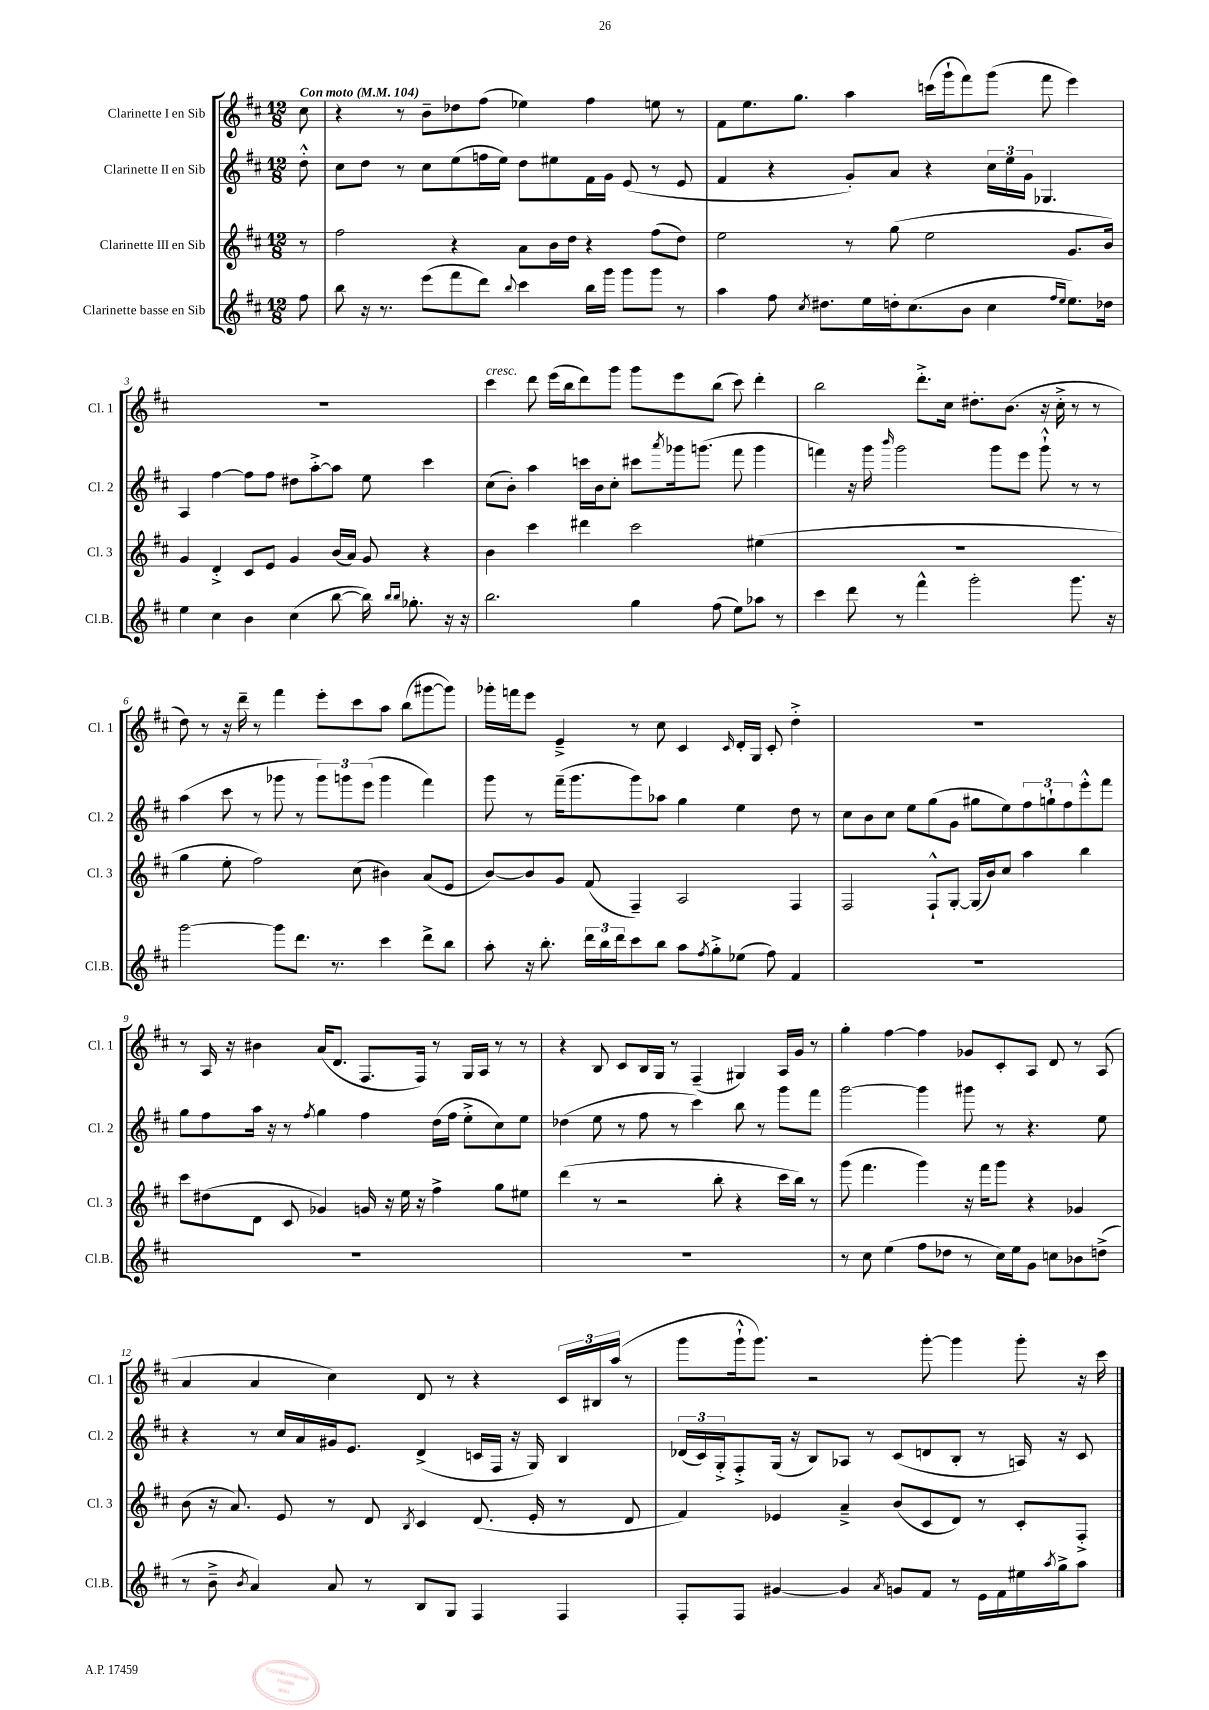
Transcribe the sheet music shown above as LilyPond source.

<<
\new StaffGroup <<
\new Staff = "s0" \with { instrumentName = "Clarinette I en Sib" shortInstrumentName = "Cl. 1" } {
    \clef treble \key d \major \numericTimeSignature \time 12/8 \partial 8 \tempo "Con moto" 4 = 104
    cis''8 |
    r4 r8 b'8-- des''8 fis''8( ees''4) fis''4 e''8 r8 |
    fis'8 e''8. g''8. a''4 c'''16( g'''16-! fis'''8) g'''8( fis'''8 e'''4) |
    R1. |
    cis'''4^\markup { \italic "cresc." } d'''8 e'''16( b''16 d'''8) g'''8 g'''8 e'''8 b''8( cis'''8) d'''4-. |
    b''2 d'''8.-.-> cis''16 dis''8.-. b'8.( r16 cis''16-.-> r8 r8 |
    d''8) r8 r16 d'''16-- r8 fis'''4 e'''8-. cis'''8 a''8 b''8( gis'''8~ gis'''8) |
    ges'''16-. f'''16 e'''8 e'4---> r8 cis''8 cis'4 \grace { cis'16 } d'16-. g16 cis'8-. d''4-.-> |
    R1. |
    r8 a16 r16 bis'4 a'16( d'8. fis8. fis16) r8 g16 a16 r8 r8 |
    r4 b8 cis'8 b16 g16 r8 fis4--( gis4) a16 g'16 r8 |
    g''4-. fis''4~ fis''4 ges'8 cis'8-. a8 d'8 r8 a8( |
    a'4 a'4 cis''4) d'8 r8 r4 \tuplet 3/2 { cis'16 bis16 a''16( } r8 |
    g'''8 g'''16-!-^ g'''8.) r2 g'''8~-. g'''4 g'''8-. r16 cis'''16 \bar "|." |
}
\new Staff = "s1" \with { instrumentName = "Clarinette II en Sib" shortInstrumentName = "Cl. 2" } {
    \clef treble \key d \major \numericTimeSignature \time 12/8 \partial 8
    d''8-.-^ |
    cis''8 d''8 r8 cis''8 e''8( f''16 e''16) d''8 eis''8 fis'16 g'16 e'8( r8 e'8 |
    fis'4 r4 g'8-.) a'8 r4 \tuplet 3/2 { cis''16 e''16 g'16 } ges4. |
    a4 fis''4~ fis''8 fis''8 dis''8 a''8~-.-> a''8 e''8 cis'''4 |
    cis''8( b'8-.) a''4 c'''16 b'16 cis''8-. cis'''8 \acciaccatura { a'''8 } ges'''16 g'''8.( fis'''8 g'''4 |
    f'''4) r16 g'''16 \grace { b'''16 } g'''2 g'''8 e'''8 g'''8-!-^ r8 r8 |
    a''4( cis'''8 r8 ges'''8 r8 \tuplet 3/2 { ges'''8) g'''8 e'''8( } g'''4 fis'''4) |
    g'''8 r8 fis'''16--( g'''8. g'''8) aes''8 g''4 e''4 d''8 r8 |
    cis''8 b'8 cis''8 e''8 g''8( g'8 gis''8 e''8) \tuplet 3/2 { fis''8 g''8-! fis''8 } e'''8-.-^ fis'''8 |
    g''8 fis''8 a''16 r16 r8 \acciaccatura { fis''8 } g''4 fis''4 d''16( fis''16 e''8-.-> cis''8) e''8 |
    des''4( e''8 r8 fis''8 r8 cis'''4) b''8 r8 g'''8 fis'''8 |
    g'''2~ g'''4 gis'''8 r8 r4. e''8 |
    r4 r8 cis''16 a'16 gis'16 e'8. d'4->( c'16 fis16 r16 g16) b4 |
    \tuplet 3/2 { des'16( cis'16) g16-.-> } fis8-.-> g16( r16 b8) aes8 r8 cis'8( d'8 b8-. r8 a16) r16 cis'8 \bar "|." |
}
\new Staff = "s2" \with { instrumentName = "Clarinette III en Sib" shortInstrumentName = "Cl. 3" } {
    \clef treble \key d \major \numericTimeSignature \time 12/8 \partial 8
    r8 |
    fis''2 r4 a'8 b'16 d''16 r4 fis''8( d''8) |
    e''2 r8 g''8( e''2 g'8. b'16) |
    g'4 d'4-.-> cis'8 e'8 g'4 b'16( a'16) g'8 r4 |
    b'4 cis'''4 dis'''4 cis'''2 eis''4( |
    R1. |
    g''4 e''8-. fis''2) cis''8( bis'4) a'8( e'8 |
    b'8~) b'8 g'8 fis'8( fis4--) a2 fis4 |
    fis2 fis8-!-^ g8~-. g16( b'16) cis''8 a''4 b''4 |
    cis'''8 dis''8( d'8 cis'8 ges'4) g'16 r16 e''16 r16 fis''4-> g''8 eis''8 |
    d'''4( r8 r2 b''8-. r4 cis'''16 b''16) r8 |
    g'''8( fis'''4. g'''4) r16 fis'''16 g'''8 r4 ges'4 |
    b'8( r16 a'8.) e'8 r8 d'8 \acciaccatura { b8 } cis'4 d'8.( e'16-. r8 d'8 |
    fis'4) ees'4 a'4---> b'8( cis'8 d'8) r8 cis'8-. fis8-.-> \bar "|." |
}
\new Staff = "s3" \with { instrumentName = "Clarinette basse en Sib" shortInstrumentName = "Cl.B." } {
    \clef treble \key d \major \numericTimeSignature \time 12/8 \partial 8
    fis''8 |
    b''8 r16 r8. e'''8( fis'''8 d'''8) \appoggiatura { b''8 } cis'''4 b''16 g'''16 g'''8 g'''8 r8 |
    a''4 fis''8 \acciaccatura { cis''8 } dis''8. e''16 d''16-. cis''8.( b'8 cis''4 \grace { fis''16 e''16 } e''8.) des''16 |
    e''4 cis''4 b'4 cis''4( b''8~ b''16) \grace { b''16 b''16 } ges''8.-. r16 r16 |
    b''2. g''4 fis''8( e''8) aes''8 r8 |
    cis'''4 d'''8 r8 fis'''4-^ g'''2-. g'''8. r16 |
    g'''2~ g'''8 d'''8. r8. cis'''4 d'''8-> b''8 |
    a''8-. r16 b''8.-. \tuplet 3/2 { d'''16 b''16 d'''16 } cis'''8 b''8 a''8 \acciaccatura { fis''8 } g''8-.-> ees''8( fis''8) fis'4 |
    R1. |
    R1. |
    R1. |
    r8 cis''8 e''4( fis''8 des''8 r8 cis''16) e''16 g'8 c''8 bes'8 d''8->( |
    r8 b'8---> \acciaccatura { b'8 } a'4) a'8 r8 b8 g8 fis4 fis4 |
    fis8-. fis8 gis'4~ gis'4 \acciaccatura { a'8 } g'8 fis'8 r8 e'16 fis'16 eis''16 \acciaccatura { a''8 } g''16-> a''8 \bar "|." |
}
>>
>>
